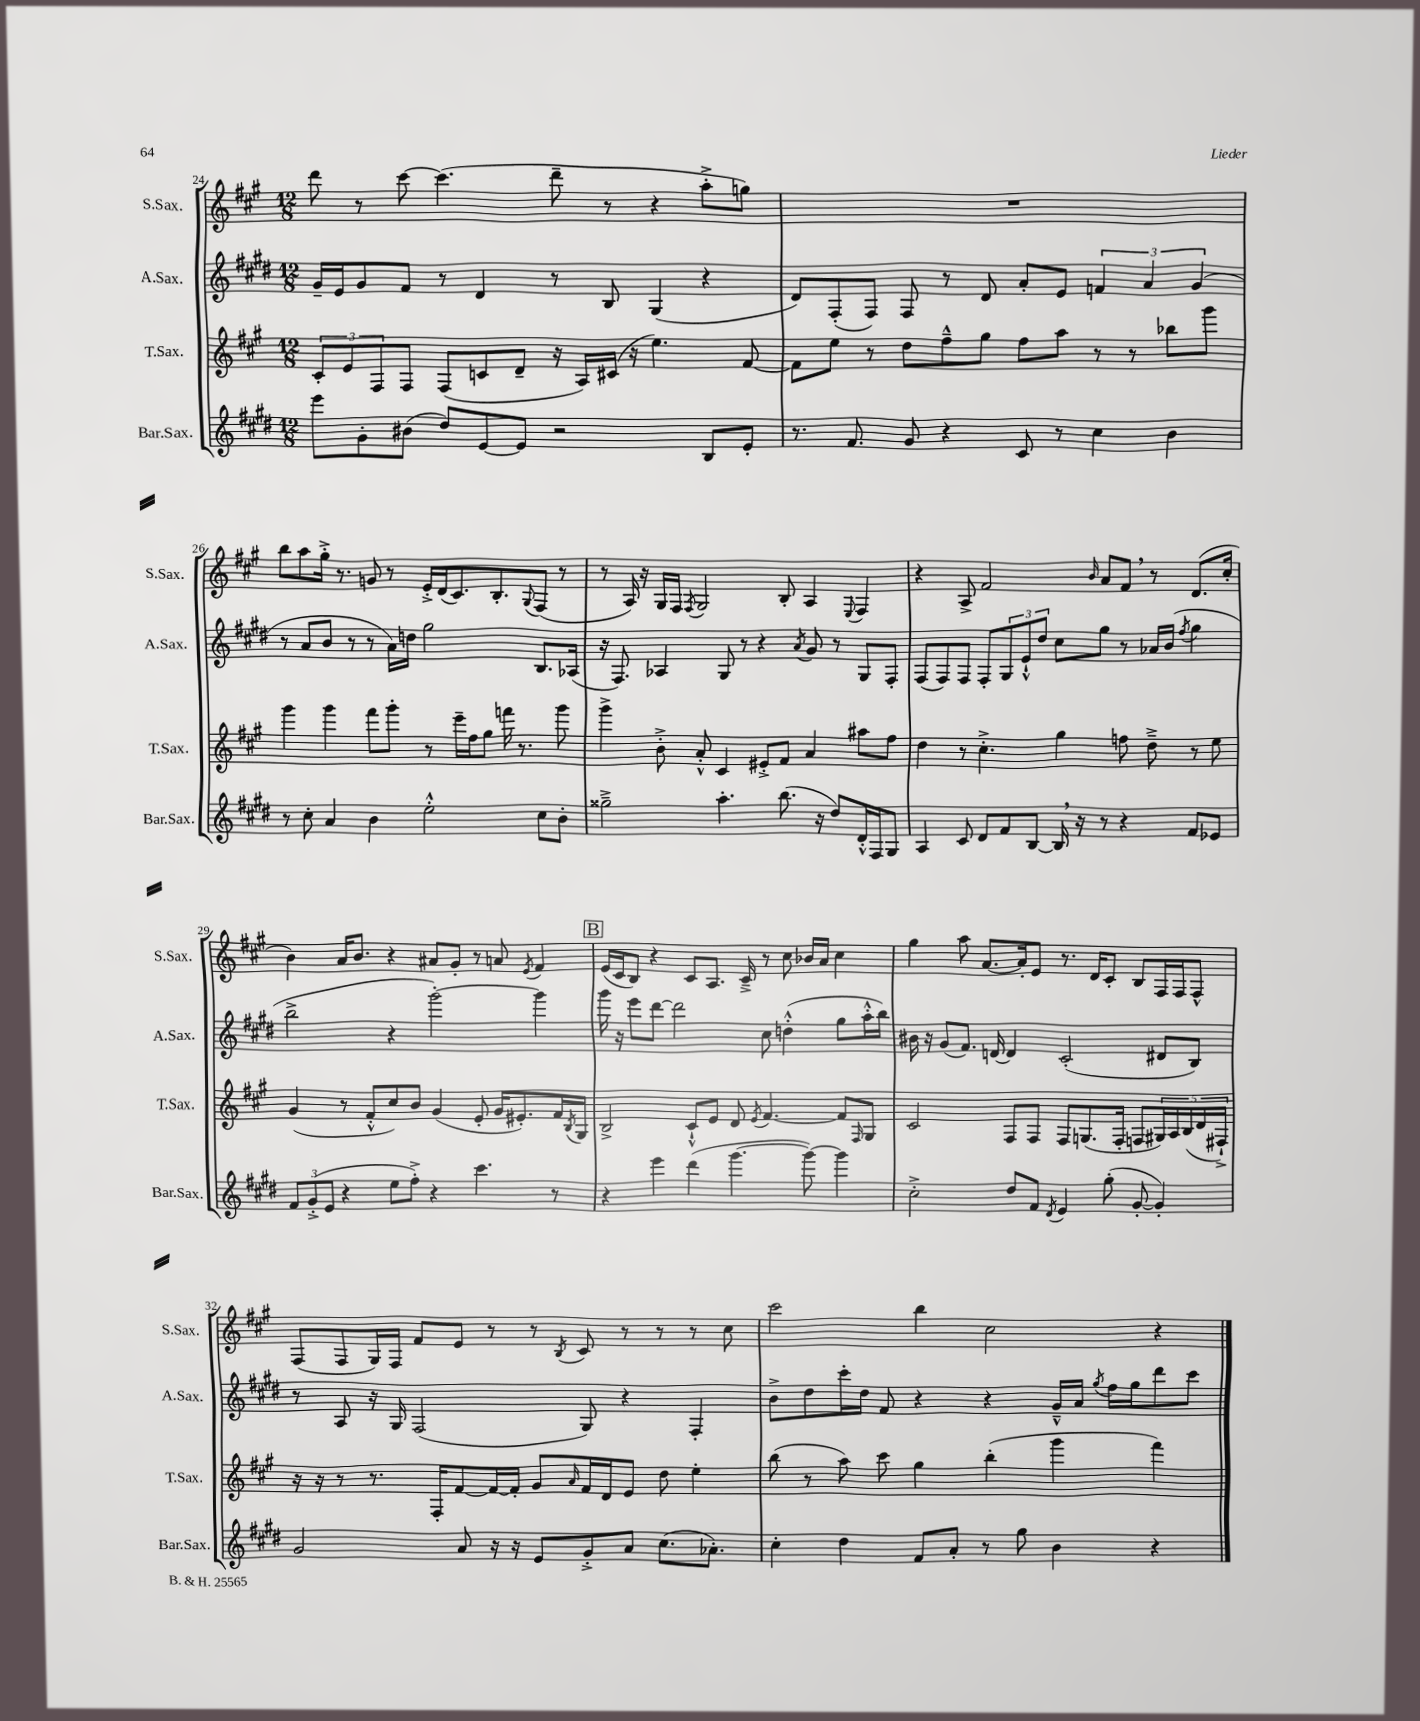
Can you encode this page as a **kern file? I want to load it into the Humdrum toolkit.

**kern	**kern	**kern	**kern
*part4	*part3	*part2	*part1
*staff4	*staff3	*staff2	*staff1
*I"Bar.Sax.	*I"T.Sax.	*I"A.Sax.	*I"S.Sax.
*I'Bar.Sax.	*I'T.Sax.	*I'A.Sax.	*I'S.Sax.
*clefG2	*clefG2	*clefG2	*clefG2
*k[f#c#g#d#]	*k[f#c#g#]	*k[f#c#g#d#]	*k[f#c#g#]
*M12/8	*M12/8	*M12/8	*M12/8
=24	=24	=24	=24
8eee\L	12c#'/L	16g#~/LL	8ddd\
.	.	16e/J	.
.	12e/	.	.
8g#'\	.	8g#/	8r
.	12F#/	.	.
(8b#X\J	8F#/J	8f#/J	[8ccc#\
8dd#/L)	(8F#/L	8r	(4.ccc#\]
[8e/	8cn/	4d#/	.
8e/J]	8d~/J	.	.
2r	16r	8r	8ddd~\
.	16A/LL)	.	.
.	(16c#X/JJ	8B/	8r
.	16r	.	.
.	4.ee\)	(4G#/	4r
8B/L	.	4r	8aa'^\L
8e'/J	[8f#/	.	8ggn\J)
=25	=25	=25	=25
8.r	8f#\L]	8d#/L)	1.r
.	8ee\J	(8F#'/	.
8.f#/	.	.	.
.	8r	8F#/J)	.
8g#/	8dd\L	8F#/	.
4r	8ff#~^^\	8r	.
.	8gg#\J	8d#/	.
8c#/	8ff#\L	8a'/L	.
8r	8aa\J	8e/J	.
4cc#\	8r	6fn/	.
.	8r	.	.
.	.	6a/	.
4b\	8bb-X\L	.	.
.	.	(6g#/	.
.	8ggg#\J	.	.
!!LO:LB:g=z
=26	=26	=26	=26
8r	4ggg#\	8r	8bb\L
8cc#'\	.	8a/L	8aa\
4a/	4ggg#\	8b/J	16gg#'^\Jk
.	.	.	8.r
.	.	8r	.
4b\	8fff#\L	8r	8gn/
.	8ggg#'\J	16a\LL)	8r
.	.	16ddn\JJ	.
2ee'^^\	8r	2gg#\	16e'^/LL
.	.	.	(16d/J
.	16eee~\LL	.	8.c#/)
.	16ff#\J	.	.
.	8gg#\J	.	.
.	.	.	8.B'/
.	16fffn\	.	.
.	8.r	.	.
.	.	.	8qqG#/
8cc#\L	.	8.B/L	(8F#/J
8b'\J	8ggg#\	.	8r
.	.	(16A-X/Jk	.
=27	=27	=27	=27
2gg##X~^\	4ggg#^\	16r	8r
.	.	8.F#/)	.
.	.	.	16A/)
.	.	.	16r
.	8b'^\	4A-X/	16G#/LL
.	.	.	16F#/JJ
.	.	.	8qF#/
.	8a'^^/	.	2G#/
4.aa'\	4c#/	8G#/	.
.	.	8r	.
.	8e#X'^/L	4r	.
(8.bb\	8f#/J	.	8B'/
.	.	8qa/	.
.	4a/	8g#/	4A/
16r	.	.	.
8dd#/L)	.	8r	.
.	.	.	8qqE/
16d#'^^/L	8aa#X\L	8G#/L	4F#/
16F#/J	.	.	.
8G#/J	8ff#\J	8F#'/J	.
=28	=28	=28	=28
4A/	4dd\	(8F#/L	4r
.	.	8F#/)	.
8c#/	8r	8F#/J	8A^/
8d#/L	4.cc#'^\	8F#'/L	2f#/
8f#/	.	12G#/	.
.	.	12e`^^/	.
[8B/J	.	.	.
.	.	12dd#/J	.
16B,/]	4gg#\	8cc#\L	.
16r	.	.	.
.	.	.	16qqb/
8r	.	8gg#\J	8a/L
4r	8ffn\	8r	8f#,/J
.	8dd~^\	16a-X/LL	8r
.	.	(16b/JJ	.
.	.	8qff#/	.
8f#/L	8r	4gg#\	(8.d/L
8e-X/J	8ee\	.	.
.	.	.	16cc#'/Jk
!!LO:LB:g=z
=29	=29	=29	=29
12f#/L	(4g#/	2bb^\	4b\)
(12g#'^/	.	.	.
12e/J	.	.	.
4r	8r	.	16a/KL
.	.	.	8.b/J
.	8f#'^^/L	.	.
8ee\L	8cc#/)	4r	4r
8ff#'^\J)	8b/J	.	.
4r	(4g#/	[2ggg#'\)	8a#X/L
.	.	.	8g#'/J
4.ccc#\	8e'/	.	8r
.	16g#/KL	.	8an/
.	8.e#X'/)	.	.
.	.	.	8qe/
.	.	4ggg#\]	4f#/
8r	16f#/L	.	.
.	8qB/	.	.
.	16G#/JJ	.	.
!!LO:REH:place=s1:t=B
=30	=30	=30	=30
4r	2B^/	16ggg#\	(16e/LL
.	.	16r	16c#/J
.	.	8eee\L	8B/J)
4eee\	.	[8ddd#\J	4r
.	.	2ddd#\]	.
(4ddd#\	8c#`^^/L	.	8c#/L
.	8e/J	.	8.A/J
[4.ggg#\	8d/	.	.
.	.	.	16c#~^/
.	8qe/	.	.
.	[4.f#/	8cc#\	8r
.	.	(4ddn'^^\	8cc#\
8ggg#\_)	.	.	16b-X/LL
.	.	.	16a/JJ
4ggg#\]	8f#/L]	8gg#\L	4cc#\
.	16qqF#/	.	.
.	8G#/J	16aa'^^\L	.
.	.	16bb\JJ)	.
=31	=31	=31	=31
2cc#'^\	2c#/	16b#X\	4gg#\
.	.	16r	.
.	.	(8g#/L	.
.	.	8.f#/J)	8aa\
.	.	.	[8.a/L
.	.	[16dn/	.
8dd#/L	8F#/L	4d/]	.
.	.	.	16a'/k]
8f#/J	8F#/J	.	8e/J
8qd#/	.	.	.
4e/	8F#/L	(2c#'/	8.r
.	(8.Gn/	.	.
.	.	.	16d/KL
(8gg#'\	.	.	8c#'/J
.	16F#'/Jk	.	.
[8g#'/	8Fn/L	.	8B/L
4g#'/])	20G#X/L)	8d#X/L	16F#/L
.	20A/	.	.
.	.	.	16F#/J
.	(20B/	.	.
.	.	8B/J)	8F#^^/J
.	20d/	.	.
.	20F#X`^/JJ)	.	.
!!LO:LB:g=z
=32	=32	=32	=32
2g#/	16r	8r	(8F#/L
.	16r	.	.
.	8r	8A/	8F#/
.	8.r	16r	16G#/L)
.	.	16G#/	16F#/JJ
.	.	(2F#/	8f#/L
.	16F#'/KL	.	.
8a/	[8f#/	.	8e/J
16r	16f#/L_	.	8r
16r	16f#'/JJ]	.	.
8e/L	8g#/L	.	8r
.	16qqa/	.	8qB/
8g#'^/	16f#/L	8G#/)	8c#/
.	16d/J	.	.
8a/J	8e/J	4r	8r
(8.cc#\L	8dd\	.	8r
.	4ee'\	4F#'/	8r
8.a-X'\J)	.	.	.
.	.	.	8cc#\
=33	=33	=33	=33
4cc#'\	(8bb\	8b^\L	2ccc#\
.	8r	8dd#\	.
4dd#\	8aa\)	16ccc#'\L	.
.	.	16dd#\JJ	.
.	8ccc#\	8f#/	.
8f#/L	4gg#\	4r	4bb\
8a'/J	.	.	.
8r	(4bb'\	4r	2cc#\
8gg#\	.	.	.
4b\	4ggg#\	16g#~^^/LL	.
.	.	16a/JJ	.
.	.	8qgg#/	.
.	.	16ff#\LL	.
.	.	16gg#\J	.
4r	4fff#\)	8ddd#\	4r
.	.	8ccc#\J	.
==	==	==	==
*-	*-	*-	*-
